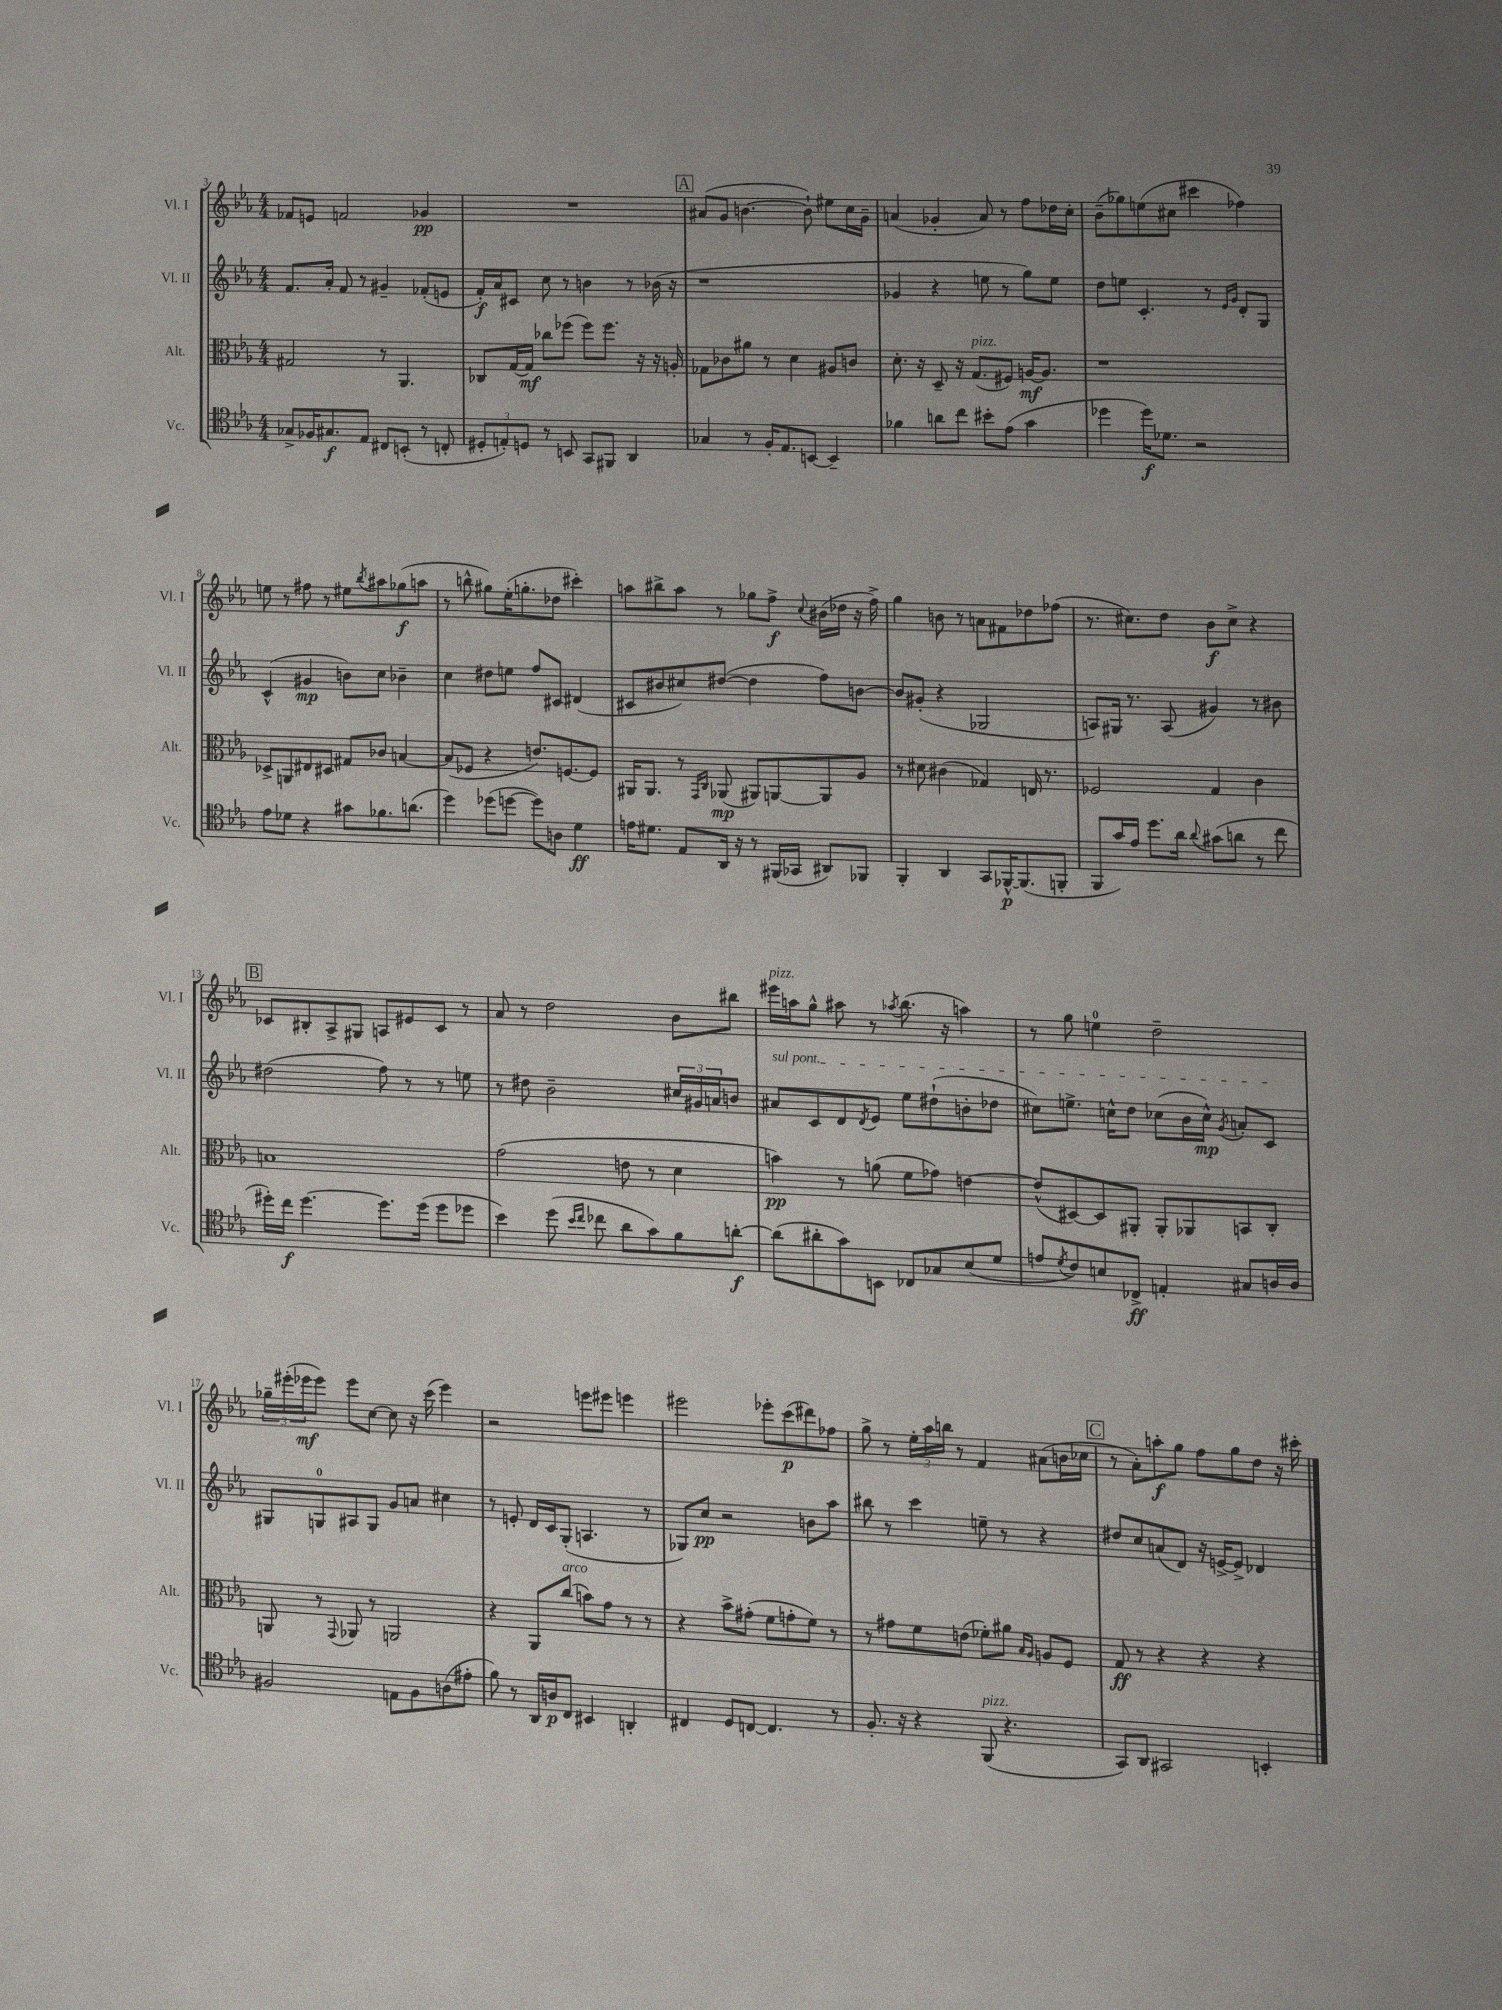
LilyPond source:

<<
\new StaffGroup <<
\new Staff = "s0" \with { instrumentName = "Vl. I" shortInstrumentName = "Vl. I" } {
    \clef treble \key ees \major \numericTimeSignature \time 4/4
    fes'8 e'8 f'2 ges'4\pp |
    R1 |
    \mark \markup { \box "A" } ais'8( g'8 b'4.~ b'8-!) eis''8 c''16 g'16-- |
    a'4( ges'4-. a'8) r8 f''8 des''16 c''16-. |
    bes'8--( ges''8) e''8( cis''8 cis'''4 fes''4) |
    e''8 r8 fis''8 r8 eis''8 \acciaccatura { bes''8 } ais''8 ges''8\f( a''8 |
    r8 b''8-^ gis''8) ees''16-.( g''8.-. des''8 cis'''4-.) |
    a''8 bis''8-> a''8 r8 ges''8 f''8->\f \appoggiatura { c''8 } bis'16( des''16 r16 f''16->) |
    g''4 b'8 r8 a'8 fis'8 des''8 fes''8( |
    r8. cis''8.) d''8 bes'8\f cis''8-> r4 |
    \mark \markup { \box "B" } ces'8 bis8-. aes8-> gis8 a8 eis'8 ces'8 r8 |
    aes'8 r8 d''2 bes'8 bis''8 |
    eis'''16^\markup { \italic "pizz." } a''16 g''8-^ ais''8 r8 \acciaccatura { aes''8 } bes''8.( r16 a''4) |
    r8 g''8 e''4-0 d''2-- |
    \tuplet 3/2 { ges''16-- eis'''16-.( ees'''16\mf } ees'''8) ees'''8 c''8~ c''8 r16 c'''16( ees'''4) |
    r2 e'''8 eis'''8 e'''4 |
    eis'''2 ees'''8-. c'''8\p( dis'''8) fes''8 |
    g''8-> r8 \tuplet 3/2 { ees''16-. aes''16 b''16 } r8 f'4 ais'8( b'16 ces''16 |
    \mark \markup { \box "C" } r8 aes'8-.) a''8-.\f g''8 f''8 g''8 d''8 r16 cis'''16-. \bar "|." |
}
\new Staff = "s1" \with { instrumentName = "Vl. II" shortInstrumentName = "Vl. II" } {
    \clef treble \key ees \major \numericTimeSignature \time 4/4
    f'8. aes'16-. f'8 r8 gis'4-- fes'8-.( e'8 |
    f'16-.\f) aes'16 cis'8 c''8 r8 b'4 r8 bes'16( r16 |
    \mark \markup { \box "A" } r1 |
    ges'4 r4 e''8 r8 g''8) e''8 |
    d''8 e''8 c'4.-. r8 \grace { ees'16 g'16 } d'8-. g8 |
    c'4-^( gis'4\mp b'8) c''8 bes'4-- |
    c''4 dis''8 e''8 f''8 cis'8 dis'4( |
    cis'8 bis'8 cis''8) dis''8~( dis''4 f''8) b'8~ |
    b'8 gis'8-.( r4 ges2 |
    a8) gis16 r8. a8( gis'4) r8 bis'8 |
    \mark \markup { \box "B" } dis''2( f''8) r8 r8 e''8 |
    r8 dis''8 bes'2-- \tuplet 3/2 { cis''16 gis'16 a'16 } b'8 |
    \once \override TextSpanner.bound-details.left.text = \markup { \italic "sul pont." } ais'8\startTextSpan c'8 d'8 \acciaccatura { d'8 } ees'8 ees''8 dis''8-!( b'8-. des''8 |
    cis''8) e''8.-> c''16-^ d''8 ces''8( bes'16 ces''16-^\mp) \acciaccatura { g'8 } a'8-. c'8\stopTextSpan |
    gis8 g8-0 ais8 g8 g'8 a'8 cis''4 |
    r8 e'8-. d'16 c'16 g8-.( a4. r8 |
    ges8) c''8\pp r2 b'8 aes''8 |
    bis''8 r8 c'''4 e''8-- r8 r4 |
    \mark \markup { \box "C" } dis''8 c''8 a'8( d'8) r16 e'16~-> e'8-> des'4 \bar "|." |
}
\new Staff = "s2" \with { instrumentName = "Alt." shortInstrumentName = "Alt." } {
    \clef alto \key ees \major \numericTimeSignature \time 4/4
    gis2 r8 aes,4. |
    ces8 g16~ g16\mf ces''8 fes''8( fes''8) fes''8. r16 r16 a16-. |
    \mark \markup { \box "A" } ges8 ces'8 ais'8 r8 d'4 ais8 c'8 |
    d'8.-. r16 d8-- r16 g8.^\markup { \italic "pizz." }( fis8) a16~\mf a8. |
    r1 |
    des8-> a,8 eis8 dis8 gis8 ces'8 b4~ |
    b8( fes8 r4 e'8.) f8.~ f8 |
    ais,16 ais,8. r8 \grace { g,16 c16 } aes,8\mp( ais,8) a,8~ a,8 aes8 |
    r8 dis'8 cis'4( ges4) e16 r8. |
    fes2 g4 c'4 |
    \mark \markup { \box "B" } b1 |
    g'2( e'8 r8 d'4 |
    b'4\pp) r8 a'8( f'8 ges'8) e'4~ |
    e'8-^( dis8~) dis8 ais,8-. ais,8-. aes,8 b,8 c8-. |
    a,8 r8 \appoggiatura { g,8 } aes,8 r8 a,2 |
    r4 aes,8 c''8^\markup { \italic "arco" }( b'8) g'8 r8 r8 |
    r4 bes'8-> gis'8-.( f'8 g'8-. f'8) r8 |
    r8 gis'8 f'8 e'8( fes'8-.) ais'8 \grace { bes16 aes16 } a8 f8 |
    \mark \markup { \box "C" } g8\ff r8 r4 r4 r4 \bar "|." |
}
\new Staff = "s3" \with { instrumentName = "Vc." shortInstrumentName = "Vc." } {
    \clef tenor \key ees \major \numericTimeSignature \time 4/4
    ges8-> fes16 gis8.\f ees8 cis8 b,8-.( r8 c8-. |
    \tuplet 3/2 { dis8-. e8-.) d8 } r8 b,8 g,8 fis,8 aes,4 |
    \mark \markup { \box "A" } ges4 r8 f16-. ees8. b,8~ b,4-- |
    fes'4 a'8 c''8 bis'8-. ees'8( g'4 |
    des''4 des''16\f) des'8. r2 |
    ees'8 des'8 r4 gis'8 fes'8. a'8.( |
    d''4) des''8( d''8~ d''8) a8 d'4\ff |
    e'16 dis'8. ees8 aes,16 r16 r8 fis,16( ges,16 ais,8) fes,8 |
    f,4-. aes,4 g,8 fes,16~-^\p fes,8.( f,8-. |
    f,8 g'16) ees'16 d''8. aes'16 \appoggiatura { aes'8 } gis'8( a'8 r8 c''8 |
    \mark \markup { \box "B" } dis''16-.) c''16\f dis''4.~ dis''8. dis''16( dis''8 des''8 |
    bes'4) d''8( \grace { bes'16 c''16 } ces''8 aes'8 g'8) f'8 a'8~-.\f |
    a'8( ais'8-. g'8) b,8 ces8 ges8 bes8( d'8 |
    e'8 \acciaccatura { d'8 } c'8) b8 ces8->\ff e4-. gis8 a16 a16 |
    fis2 e8 fis8 a8( eis'8-. |
    f'8) r8 aes,16 a16\p c8 bis,4 a,4-. |
    cis4 d8 c8~ c4. r8 |
    f8.-. r16 r4 f,8^\markup { \italic "pizz." }( r4. |
    \mark \markup { \box "C" } g,8) aes,8 gis,2 b,4-. \bar "|." |
}
>>
>>
\layout { \context { \Score currentBarNumber = #3 } }
